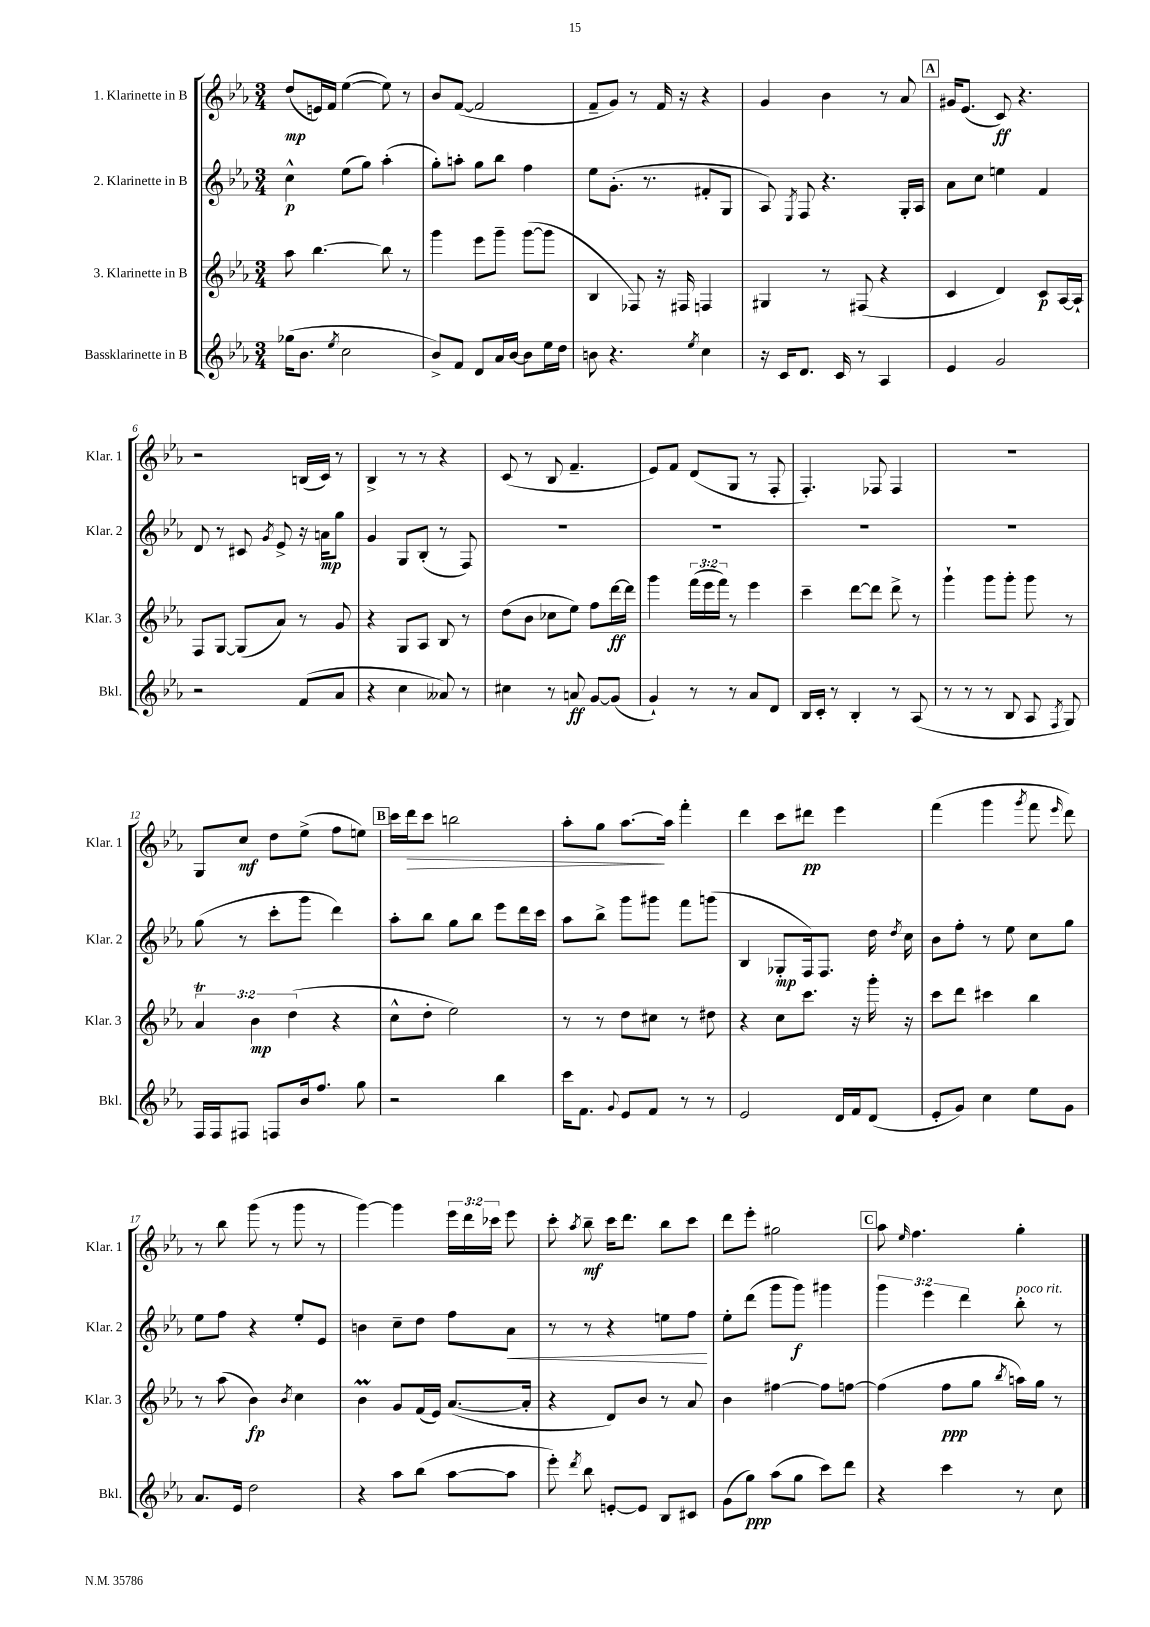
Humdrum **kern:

**kern	**kern	**kern	**kern
*staff4	*staff3	*staff2	*staff1
*clefG2	*clefG2	*clefG2	*clefG2
*k[b-e-a-]	*k[b-e-a-]	*k[b-e-a-]	*k[b-e-a-]
*M3/4	*M3/4	*M3/4	*M3/4
(16gg-	8aa-	4cc^^	(8dd
8.b-	.	.	.
.	[4.bb-	.	16e)
.	.	.	16f
8qee-	.	.	.
2cc	.	(8ee-	([4ee-
.	.	8gg)	.
.	8bb-]	(4aa-'	8ee-])
.	8r	.	8r
=	=	=	=
8b-^)	4ggg	8gg')	8b-
8f	.	8aa'	([8f
8d	8eee-	8gg	2f]
16a-	8ggg~	8bb-	.
[16b-	.	.	.
8b-]	([8ggg	4ff	.
16ee-	8ggg]	.	.
16dd	.	.	.
=	=	=	=
8b	4B-	8ee-	8f~
4.r	.	(8.g'	8g)
.	8F-)	.	8r
.	.	8.r	.
.	16r	.	16f
.	16F#	.	16r
8qee-	.	.	.
4cc	4F	8f#'	4r
.	.	8G	.
=	=	=	=
16r	4G#	8A-)	4g
16c	.	.	.
.	.	8qE-	.
8.d	.	8F	.
.	8r	4.r	4b-
16c	.	.	.
8r	(8F#	.	.
4A-	4r	.	8r
.	.	16G'	8a-
.	.	16A-	.
=	=	=	=
4e-	4c	8a-	16g#
.	.	.	(8.e-
.	.	8cc	.
2g	4d)	4ee	8c)
.	.	.	4.r
.	8c	4f	.
.	[16A-	.	.
.	16A-`]	.	.
=	=	=	=
2r	8F	8d	2r
.	[8G	8r	.
.	(8G]	8c#	.
.	.	8qg	.
.	8a-)	8e-^	.
(8f	8r	16r	(16B
.	.	16a	16c)
8a-	8g	8gg	8r
=	=	=	=
4r	4r	4g	4B-^
4cc	8G	8G	8r
.	8A-	(8B-'	8r
8a--)	8B-	8r	4r
8r	8r	8F)	.
=	=	=	=
4cc#	(8dd	2.r	(8c
.	8b-	.	8r
8r	8cc-	.	8B-
8a	8ee-)	.	4.f~
[8g	8ff	.	.
(8g]	[16ddd	.	.
.	16ddd]	.	.
=	=	=	=
4g`)	4ggg	2.r	8e-)
.	.	.	8f
8r	(24fff	.	(8d
.	24eee-	.	.
.	24fff)	.	.
8r	8r	.	8G
8a-	4eee-	.	8r
8d	.	.	8F'
=	=	=	=
16B-	4ccc~	2.r	4.F')
16c'	.	.	.
8r	.	.	.
4B-'	[8ddd	.	.
.	8ddd]	.	8F-
8r	8ddd^	.	4F-
(8A-	8r	.	.
=	=	=	=
8r	4ggg`	2.r	2.r
8r	.	.	.
8r	8ggg	.	.
8B-	8ggg'	.	.
8A-	8ggg	.	.
8qF	.	.	.
8G)	8r	.	.
=	=	=	=
16F	6a-	(8gg	8G
16F	.	.	.
8F#	.	8r	8cc
.	6b-	.	.
8F	.	8ccc'	8dd
.	(6dd	.	.
16b-	.	8ggg	(8ee-^
8.ff	.	.	.
.	4r	4ddd)	8ff
8gg	.	.	8ee)
=	=	=	=
2r	8cc^^	8aa-'	16ccc
.	.	.	16ddd
.	8dd'	8bb-	8ccc
.	2ee-)	8gg	2bb
.	.	8bb-	.
4bb-	.	8eee-	.
.	.	16ddd	.
.	.	16ccc	.
=	=	=	=
16ccc	8r	8aa-	8aa-'
8.f	.	.	.
.	8r	8bb-^	8gg
8qqg	.	.	.
8e-	8dd	8ggg	[8.aa-
8f	8cc#	8ggg#	.
.	.	.	16aa-]
8r	8r	8fff	4fff'
8r	8dd#	(8ggg	.
=	=	=	=
2e-	4r	4B-	4ddd
.	8cc	8G-'	8ccc
.	8.ccc	16F)	8ddd#
.	.	8.F	.
16d	.	.	4eee-
16f	16r	.	.
(8d	16ggg'	16dd	.
.	.	8qdd	.
.	16r	16cc	.
=	=	=	=
8e-'	8ccc	8b-	(4fff
8g)	8ddd	8ff'	.
4cc	4ccc#	8r	4ggg
.	.	8ee-	.
.	.	.	8qggg
8ee-	4bb-	8cc	8fff
.	.	.	16qqeee-
8g	.	8gg	8ddd)
=	=	=	=
8.a-	8r	8ee-	8r
.	(8aa-	8ff	8bb-
16e-	.	.	.
2dd	4b-)	4r	(8ggg
.	.	.	8r
.	8qb-	.	.
.	4cc	8ee-'	8ggg
.	.	8e-	8r
=	=	=	=
4r	4b-	4b	[4ggg)
8aa-	8g	8cc~	4ggg]
(8bb-	(16f	8dd	.
.	16e-)	.	.
[8aa-	([8.a-	8ff	24eee-
.	.	.	24ddd
.	.	.	24ccc-
8aa-]	.	8a-	8eee-
.	16a-']	.	.
=	=	=	=
8eee-')	4r	8r	8ccc'
8qddd	.	.	8qaa-
8bb-	.	8r	8bb-~
[8e'	8d)	4r	16ccc
.	.	.	8.ddd
8e]	8b-	.	.
8B-	8r	8ee	8bb-
8c#	8a-	8ff	8ccc
=	=	=	=
(8g	4b-	8ee-'	8ddd
8gg)	.	(8ddd	8eee-'
(8aa-	[4ff#	8ggg	2gg#
8gg	.	8ggg)	.
8ccc)	8ff#]	4ggg#	.
8ddd	[8ff	.	.
=	=	=	=
4r	(4ff]	6ggg	8aa-
.	.	.	16qqee-
.	.	.	4.ff
.	.	6eee-	.
4ccc	8ff	.	.
.	.	6ddd	.
.	8gg	.	.
.	8qbb-	.	.
8r	16aa)	8bb-'	4gg'
.	16gg	.	.
8cc	8r	8r	.
==	==	==	==
*-	*-	*-	*-
